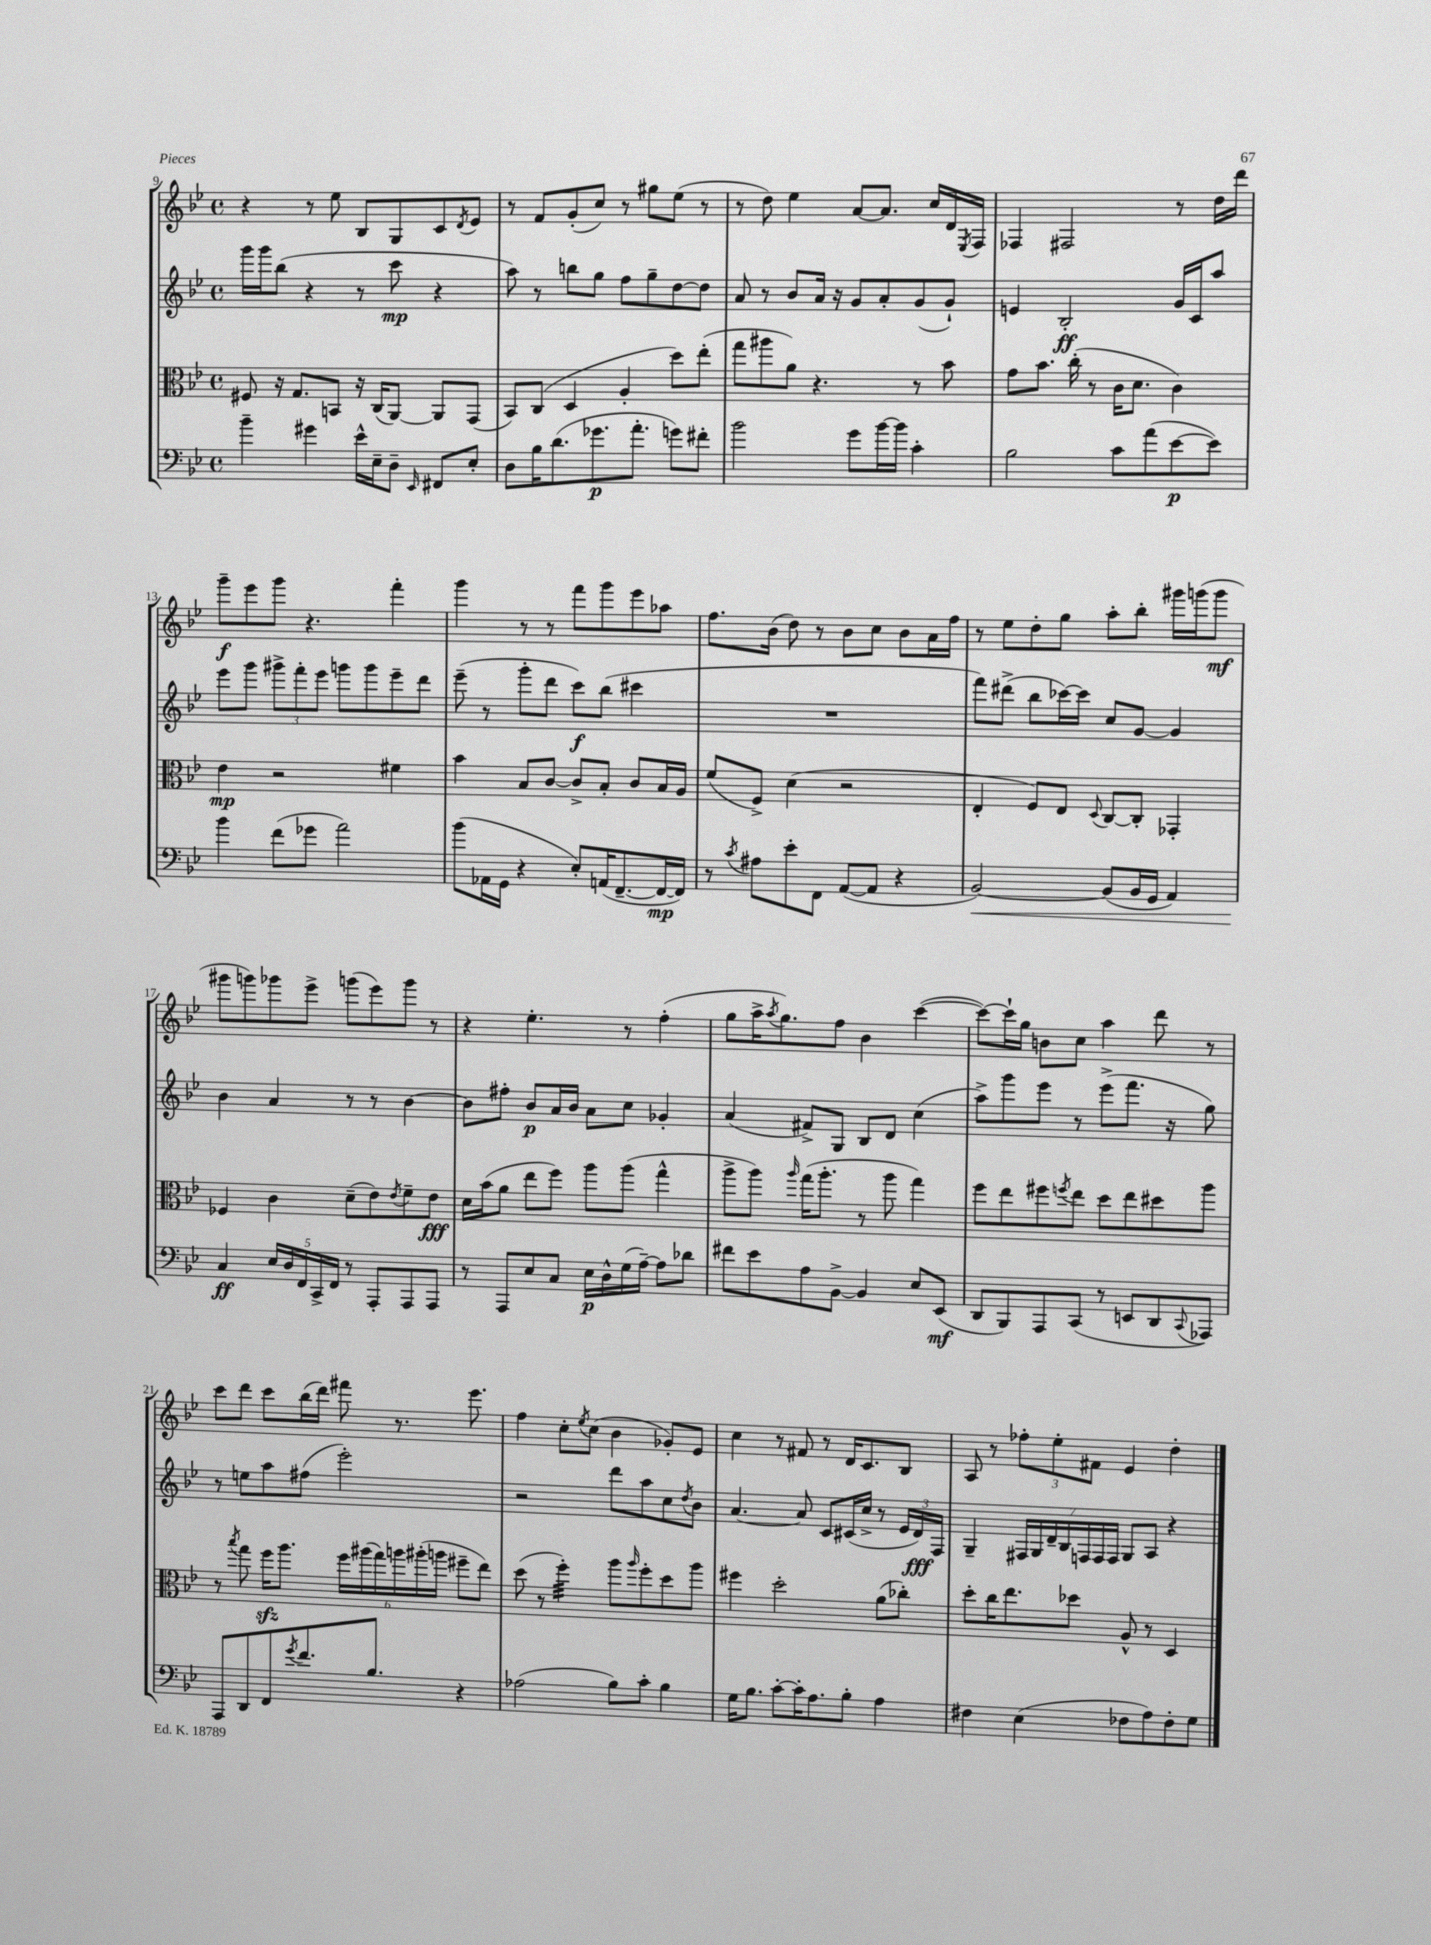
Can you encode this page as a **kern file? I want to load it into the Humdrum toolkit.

**kern	**kern	**kern	**kern
*staff4	*staff3	*staff2	*staff1
*clefF4	*clefC3	*clefG2	*clefG2
*k[b-e-]	*k[b-e-]	*k[b-e-]	*k[b-e-]
*M4/4	*M4/4	*M4/4	*M4/4
*met(c)	*met(c)	*met(c)	*met(c)
4b-~\	8F#/	16ggg\LL	4r
.	.	16ggg\J	.
.	16r	(8bb-\J	.
.	8.G/L	.	.
4g#\	.	4r	8r
.	8BB/J	.	8ee-\
16e-^^\LL	16r	8r	8B-/L
16E-~\J	(16C/LK	.	.
8D~\J	[8AA/J)	8ccc\	8G/
16qqEE-/	.	.	.
8FF#/L	8AA/]L	4r	8c/
.	.	.	8qd/
8E-'/J	(8GG/J	.	8e-/J
=	=	=	=
8D\L	8BB-/L)	8aa\)	8r
16B-\K	(8C/J	8r	8f/L
(8.d\	.	.	.
.	4D/	8bb\L	(8g'/
8.g-\	.	8gg\J	8cc/J)
.	4A'/	8ff\L	8r
8.a'\J	.	.	.
.	.	8gg~\	8gg#\L
8g\L)	8dd\L)	[8dd\	(8ee-\J
8f#'\J	(8ee-'\J	8dd\]J	8r
=	=	=	=
2b-\	8gg\L	8a/	8r
.	8aa#\	8r	8dd\)
.	8a\J)	8b-/L	4ee-\
.	4.r	16a/Jk	.
.	.	16r	.
8g\L	.	8g/L	[8a/L
[16b-\L	.	8a'/	8.a/]J
16b-\]JJ	.	.	.
4c'\	8r	(8g/	.
.	.	.	16cc/LL
.	8b-\	8g`/J)	16d/
.	.	.	8qE-/
.	.	.	16F/JJ
=	=	=	=
2B-\	8g\L	4e/	4F-/
.	8.b-\J	.	.
.	.	2B-'/	2F#/
.	(16cc'\	.	.
.	8r	.	.
8c\L	16c\LK	.	.
.	8.d\J	.	.
(8a\	.	.	.
[8e-\	4c\)	16g/LL	8r
.	.	16c/J	.
8e-\]J)	.	8aa/J	16dd\LL
.	.	.	16ddd\JJ
=	=	=	=
4b-\	4e-\	8eee-\L	8ggg~\L
.	.	8ggg\J	8eee-\
(8f\L	2r	12ggg#^\L	8ggg\J
.	.	12fff'\	.
8g-\J	.	.	4.r
.	.	12eee-\J	.
2a\)	.	8ggg\L	.
.	.	8ggg\	.
.	4f#\	8eee-~\	4fff'\
.	.	8ddd\J	.
=	=	=	=
(8b-\L	4b-\	(8eee-~\	4ggg\
16AA-\L	.	8r	.
16GG\JJ	.	.	.
4r	8B-/L	8ggg'\L	8r
.	[8c/J	8ddd\J	8r
8E-'/L)	8c^/]L	8ccc\L)	8fff\L
(16AA/K	8B-'/J	(8bb-\J	8ggg\
[8.FF~/	.	.	.
.	8c/L	4ccc#\	8eee-\
16FF/_L	16B-/L	.	8aa-\J
16FF/]JJ)	16A/JJ	.	.
=	=	=	=
8r	(8f/L	1r	8.ff\L
8qc/	.	.	.
8A#\L	8F^/J)	.	.
.	.	.	(16b-\Jk
8e-'\	(4d\	.	8dd\)
8FF\J	.	.	8r
([8AA/L	2r	.	8b-\L
8AA/]J	.	.	8cc\J
4r	.	.	8b-\L
.	.	.	16a\L
.	.	.	16ff\JJ
=	=	=	=
[2BB-/)	4E-'/	8fff\L)	8r
.	.	(8ddd#^\J	8ee-\L
.	8F/L)	8bb-\L	8dd'\
.	8E-/J	[16ccc-\L)	8gg\J
.	.	16ccc-\]JJ	.
.	8qqD/	.	.
(8BB-/]L	[8C/L	8cc/L	8aa'\L
16BB-/L	8C'/]J	[8g/J	8bb-'\J
16GG/JJ	.	.	.
4AA/)	4GG-'/	4g/]	16ggg#\LL
.	.	.	(16ggg\J
.	.	.	8ggg\J
=	=	=	=
4C/	4F-/	4b-\	8ggg#\L
.	.	.	8ggg\)
20E-/LL	4c\	4a/	8ggg-\
20D/	.	.	.
20FF/	.	.	.
.	.	.	8eee-^\J
20CC^/	.	.	.
20FF/JJ	.	.	.
8r	(8d~\L	8r	(8ggg\L
8AAA'/L	8e-\)	8r	8eee-\)
.	8qe-/	.	.
8AAA/	8f~\	[4b-\	8ggg\J
8AAA/J	8e-\J	.	8r
=	=	=	=
8r	16d\LL	8b-\]L	4r
.	(16b-\J	.	.
8AAA/L	8a\J	8ff#'\J	.
8E-/	8ee-\L	8b-/L	4.ee-'\
8C/J	8ff\J)	16a/L	.
.	.	16b-/JJ	.
16E-\LL	8aa\L	8a\L	.
16D^^\	.	.	.
(16G\	(8aa\J	8cc\J	8r
[16A~\JJ)	.	.	.
8A\]L	4gg^^\	4g-'/	(4ff'\
8d-\J	.	.	.
=	=	=	=
8f#\L	8aa^\L	(4a/	8gg\L
8e-\	8aa\J)	.	16aa^\K
.	.	.	8qaa/
.	.	.	8.gg\)
.	16qqaa/	.	.
8A\	(16gg\LK	8f#^/L)	.
.	8.aa'\J	.	.
[8BB-^\J	.	8G/J	8ff\J
4BB-/]	8r	8B-/L	4b-\
.	8aa\	8d/J	.
8E-/L	4gg\)	(4cc\	([4ccc\
(8EE-/J	.	.	.
=	=	=	=
8DD/L	8ff\L	8aa^\L)	8ccc\_L)
8BBB-/)	8ee-\	8ggg\	16ccc`\]L
.	.	.	16gg\JJ
8AAA/	8ff#\	8eee-\J	8b\L
.	8qff/	.	.
(8CC/J	8ee-\J	8r	8cc\J
8r	8dd\L	(8eee-^\L	4aa\
8EE/L	8ee-\	8.fff\J	.
8DD/	8dd#\	.	8ddd\
.	.	16r	.
8qqCC/	.	.	.
8AAA-/J)	8aa\J	8gg\)	8r
=	=	=	=
8AAA/L	8r	8r	8ccc\L
.	8qbb-/	.	.
8DD/	8gg\	8ee\L	8ddd\J
8FF/	16ff\LK	8aa\	8ccc\L
.	8.aa\J	.	.
8qg/	.	.	.
8.f/	.	(8ff#\J	(16bb-\L
.	.	.	16ddd\JJ)
.	24ff\LL	2eee-'\)	8fff#\
.	(24aa#\	.	.
8.B-/J	.	.	.
.	24gg\)	.	.
.	24aa\	.	8.r
.	(24aa#'\	.	.
.	24aa\JJ	.	.
4r	8ff#~\L	.	.
.	.	.	8.eee-\
.	8ee-\J)	.	.
=	=	=	=
(2A-\	(8dd\	2r	4ff\
.	8r	.	.
.	4ff'\)	.	8cc'\L
.	.	.	8qee-/
.	.	.	(8cc\J
8B-\L)	8aa\L	8ddd\L	4b-\
.	16qqaa/	.	.
8c'\J	8ff'\	8aa\	.
4B-\	8dd\	8cc\	8g-'/L)
.	.	8qdd/	.
.	8aa\J	8b-\J	8e-/J
=	=	=	=
16G\LK	4ff#\	[4.a/	4cc\
8.B-\J	.	.	.
[8c'\L	2dd'\	.	8r
16c'\]K	.	8a/]	8f#/
8.A\	.	.	.
.	.	8c/L	8r
8B-'\J	.	(16c#/L	16d/LK
.	.	16cc^/JJ	8.c/
4A\	(8a\L	8r	.
.	8cc-'\J)	24e-/LL	8B-/J
.	.	24d/)	.
.	.	24F/JJ	.
=	=	=	=
4F#\	8dd'\L	4G~/	8A/
.	16cc\K	.	8r
.	8.ee-\	.	.
(4E-\	.	28F#/LL	12ff-'\L
.	.	28G/	.
.	.	28d~/	.
.	.	.	12ee-'\
.	.	28B-/	.
.	8dd-\J	.	.
.	.	28F/	.
.	.	.	12f#\J
.	.	28F/	.
.	.	28F/JJ	.
8F-\L	8A^^/	8G/L	4e-/
8A\)	8r	8A/J	.
8F-'\	4D/	4r	4dd'\
8G\J	.	.	.
==	==	==	==
*-	*-	*-	*-
